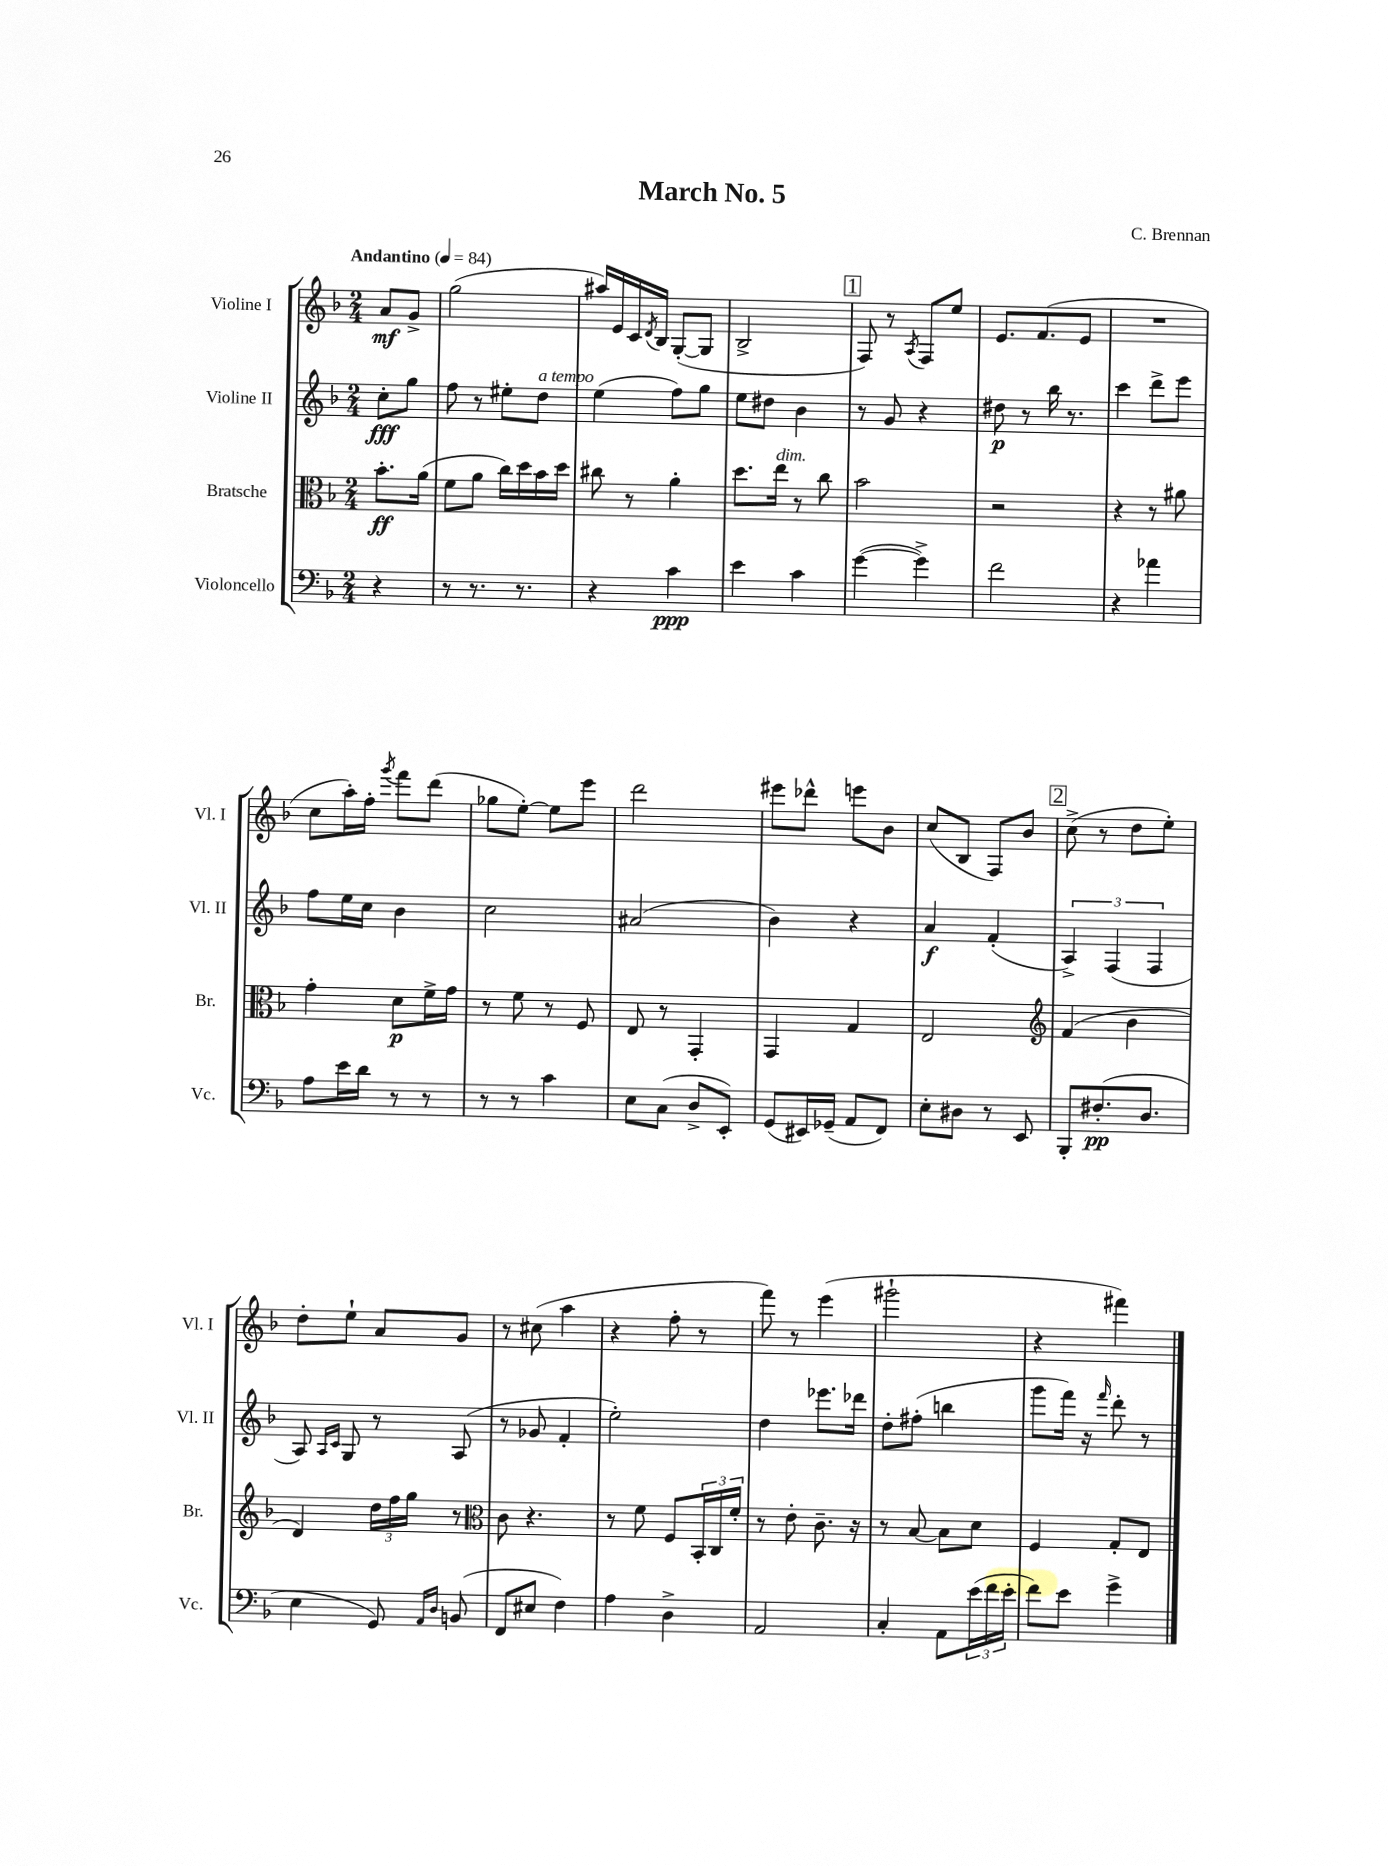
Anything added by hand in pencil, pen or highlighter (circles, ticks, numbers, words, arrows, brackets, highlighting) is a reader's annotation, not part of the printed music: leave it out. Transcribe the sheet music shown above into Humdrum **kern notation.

**kern	**dynam	**kern	**dynam	**kern	**dynam	**kern	**dynam
*part4	*part4	*part3	*part3	*part2	*part2	*part1	*part1
*staff4	*staff4	*staff3	*staff3	*staff2	*staff2	*staff1	*staff1
*I"Violoncello	*	*I"Bratsche	*	*I"Violine II	*	*I"Violine I	*
*I'Vc.	*	*I'Br.	*	*I'Vl. II	*	*I'Vl. I	*
*clefF4	*	*clefC3	*	*clefG2	*	*clefG2	*
*k[b-]	*	*k[b-]	*	*k[b-]	*	*k[b-]	*
*M2/4	*	*M2/4	*	*M2/4	*	*M2/4	*
*MM84	*	*MM84	*	*MM84	*	*MM84	*
=	=	=	=	=	=	=	=
!	!	!	!	!	!	!LO:TX:a:B:t=Andantino	!
4r	.	8.b-'\L	ff	8cc'\L	fff	8a/L	mf
.	.	.	.	8gg\J	.	8g^/J	.
.	.	(16a\Jk	.	.	.	.	.
=1	=1	=1	=1	=1	=1	=1	=1
8r	.	8f\L	.	8ff\	.	(2gg\	.
8.r	.	8a\J	.	8r	.	.	.
.	.	16cc\LL)	.	8ee#X'\L	.	.	.
8.r	.	16dd\	.	.	.	.	.
!	!	!	!	!LO:TX:a:i:t=a tempo	!	!	!
.	.	16b-\	.	8dd\J	.	.	.
.	.	16dd\JJ	.	.	.	.	.
=2	=2	=2	=2	=2	=2	=2	=2
4r	.	8cc#X\	.	(4ee\	.	16aa#X/LL)	.
.	.	.	.	.	.	16e/	.
.	.	8r	.	.	.	16c/	.
.	.	.	.	.	.	8qd/	.
.	.	.	.	.	.	16B-/JJ	.
4c\	ppp	4a'\	.	8ff\L)	.	([8G'/L	.
.	.	.	.	8gg\J	.	8G/J]	.
=3	=3	=3	=3	=3	=3	=3	=3
4e\	.	8.dd\L	.	8ee\L	.	2B-^/	.
.	.	.	.	8dd#X\J	.	.	.
!	!	!LO:TX:a:i:t=dim.	!	!	!	!	!
.	.	16ee\Jk	.	.	.	.	.
4c\	.	8r	.	4b-\	.	.	.
.	.	8cc\	.	.	.	.	.
!!LO:REH:place=s1:t=1
=4	=4	=4	=4	=4	=4	=4	=4
([4g\	.	2b-\	.	8r	.	8F/)	.
.	.	.	.	8g/	.	8r	.
.	.	.	.	.	.	8qA/	.
4g^\])	.	.	.	4r	.	8F/L	.
.	.	.	.	.	.	8ee/J	.
=5	=5	=5	=5	=5	=5	=5	=5
2f\	.	2r	.	8dd#X\	p	8.e/L	.
.	.	.	.	8r	.	.	.
.	.	.	.	.	.	(8.f/	.
.	.	.	.	16bb-\	.	.	.
.	.	.	.	8.r	.	.	.
.	.	.	.	.	.	8e/J	.
=6	=6	=6	=6	=6	=6	=6	=6
4r	.	4r	.	4ccc\	.	2r	.
4a-X\	.	8r	.	8ddd^\L	.	.	.
.	.	8a#X\	.	8eee\J	.	.	.
!!LO:LB:g=z
=7	=7	=7	=7	=7	=7	=7	=7
8A\L	.	4g'\	.	8ff\L	.	8cc\L	.
16e\L	.	.	.	16ee\L	.	16aa'\L)	.
16d\JJ	.	.	.	16cc\JJ	.	16ff'\JJ	.
.	.	.	.	.	.	8qggg/	.
8r	.	8d\L	p	4b-\	.	8fff\L	.
8r	.	16f^\L	.	.	.	(8ddd\J	.
.	.	16g\JJ	.	.	.	.	.
=8	=8	=8	=8	=8	=8	=8	=8
8r	.	8r	.	2cc\	.	8gg-X\L	.
8r	.	8f\	.	.	.	[8ee'\J)	.
4c\	.	8r	.	.	.	8ee\L]	.
.	.	8F/	.	.	.	8eee\J	.
=9	=9	=9	=9	=9	=9	=9	=9
8E\L	.	8E/	.	(2a#X/	.	2ddd\	.
(8C\J	.	8r	.	.	.	.	.
8D^/L	.	4GG'/	.	.	.	.	.
8EE'/J)	.	.	.	.	.	.	.
=10	=10	=10	=10	=10	=10	=10	=10
(8GG/L	.	4GG/	.	4b-\)	.	8eee#X\L	.
16EE#X/L)	.	.	.	.	.	8ddd-X^^\J	.
(16GG-X~/JJ	.	.	.	.	.	.	.
8AA/L	.	4G/	.	4r	.	8eeen\L	.
8FF/J)	.	.	.	.	.	8b-\J	.
=11	=11	=11	=11	=11	=11	=11	=11
8E'\L	.	2E/	.	4a/	f	(8cc/L	.
8D#X\J	.	.	.	.	.	8B-/J	.
8r	.	.	.	(4f'/	.	8F/L)	.
8EE/	.	.	.	.	.	8b-/J	.
!!LO:REH:place=s1:t=2
=12	=12	=12	=12	=12	=12	=12	=12
*	*	*clefG2	*	*	*	*	*
8BBB-'/L	.	(4f/	.	6A^/)	.	(8cc^\	.
(8.F#X'/	pp	.	.	.	.	8r	.
.	.	.	.	(6F/	.	.	.
.	.	4b-\	.	.	.	8dd\L	.
8.D/J	.	.	.	.	.	.	.
.	.	.	.	6F/	.	.	.
.	.	.	.	.	.	8ee'\J)	.
!!LO:LB:g=z
=13	=13	=13	=13	=13	=13	=13	=13
4E\	.	4d/)	.	8A/)	.	8dd'\L	.
.	.	.	.	16qqA/LL	.	.	.
.	.	.	.	16qqc/JJ	.	.	.
.	.	.	.	8G/	.	8ee`\J	.
8GG/)	.	24dd\LL	.	8r	.	8a/L	.
.	.	24ff\	.	.	.	.	.
.	.	24gg\JJ	.	.	.	.	.
16qqAA/LL	.	.	.	.	.	.	.
16qqD/JJ	.	.	.	.	.	.	.
(8BBn/	.	8r	.	(8A/	.	8g/J	.
=14	=14	=14	=14	=14	=14	=14	=14
*	*	*clefC3	*	*	*	*	*
8FF/L	.	8c\	.	8r	.	8r	.
8E#X/J	.	4.r	.	8g-X/	.	(8cc#X\	.
4F\)	.	.	.	4f'/	.	4aa\	.
=15	=15	=15	=15	=15	=15	=15	=15
4A\	.	8r	.	2ee'\)	.	4r	.
.	.	8f\	.	.	.	.	.
4D^\	.	8F/L	.	.	.	8ff'\	.
.	.	24BB-'/L	.	.	.	8r	.
.	.	24C/	.	.	.	.	.
.	.	24f'/JJ	.	.	.	.	.
=16	=16	=16	=16	=16	=16	=16	=16
2AA/	.	8r	.	4dd\	.	8fff\)	.
.	.	8e'\	.	.	.	8r	.
.	.	8.c~\	.	8.eee-X\L	.	(4eee\	.
.	.	16r	.	16ddd-X\Jk	.	.	.
=17	=17	=17	=17	=17	=17	=17	=17
4C'/	.	8r	.	8dd'\L	.	2ggg#X`\	.
.	.	[8B-/	.	(8ff#X'\J	.	.	.
8AA\L	.	8B-\L]	.	4bbn\	.	.	.
(24e\L	.	8d\J	.	.	.	.	.
24f\	.	.	.	.	.	.	.
24e'\JJ	.	.	.	.	.	.	.
=18	=18	=18	=18	=18	=18	=18	=18
8f\L)	.	4F/	.	8ggg\L	.	4r	.
8e\J	.	.	.	16fff\Jk)	.	.	.
.	.	.	.	16r	.	.	.
.	.	.	.	16qqfff/	.	.	.
4g^\	.	8G'/L	.	8ddd'\	.	4fff#X\)	.
.	.	8E/J	.	8r	.	.	.
==	==	==	==	==	==	==	==
*-	*-	*-	*-	*-	*-	*-	*-
